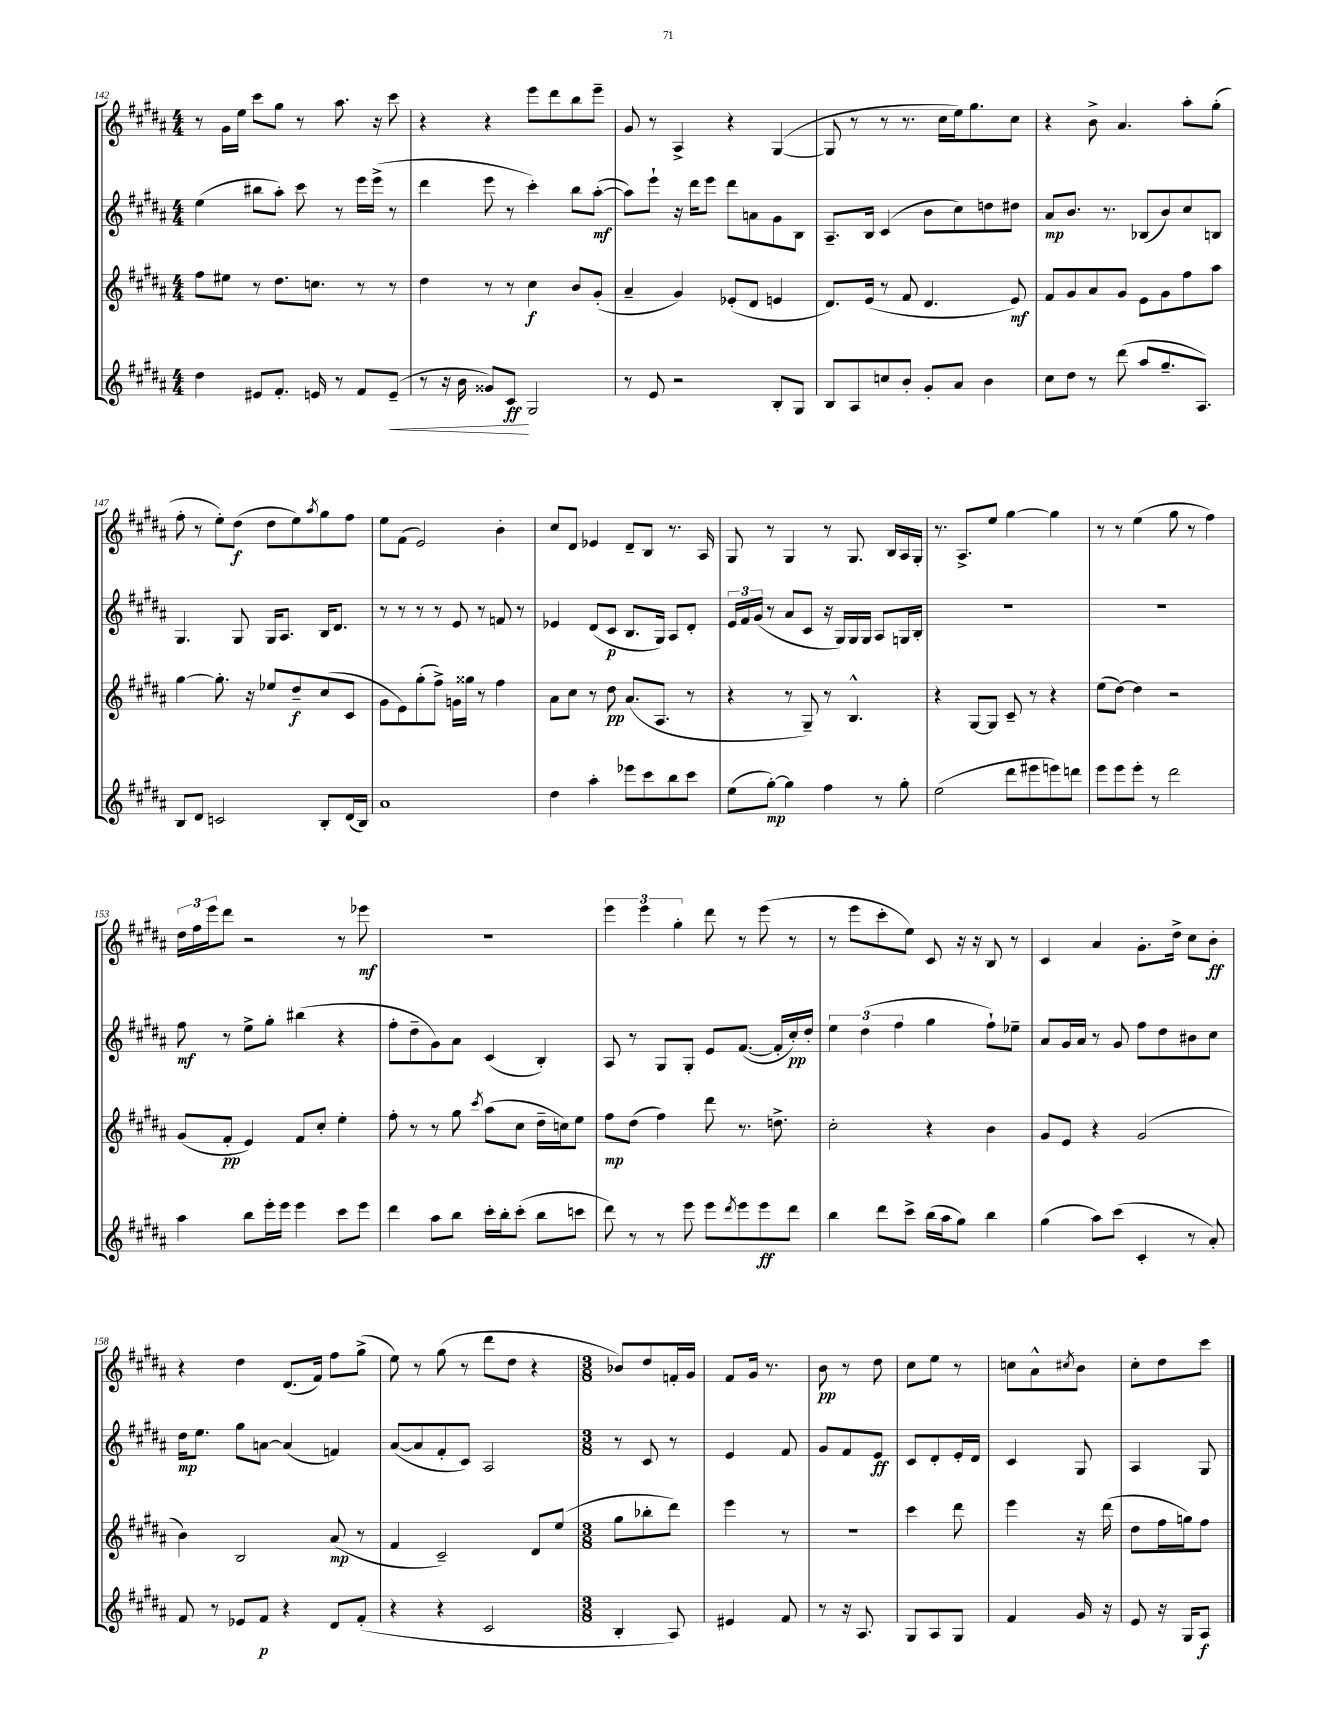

**kern	**kern	**kern	**kern
*staff4	*staff3	*staff2	*staff1
*clefG2	*clefG2	*clefG2	*clefG2
*k[f#c#g#d#a#]	*k[f#c#g#d#a#]	*k[f#c#g#d#a#]	*k[f#c#g#d#a#]
*M4/4	*M4/4	*M4/4	*M4/4
4dd#\	8ff#\L	(4ee\	8r
.	8ee#\J	.	16g#\LL
.	.	.	16ee\JJ
8e#/L	8r	8bb#\L	8ccc#\L
8.f#'/J	8.dd#\L	8aa#'\J)	8gg#\J
.	.	8ccc#\	8r
16e/	8.cc\J	.	.
8r	.	8r	8.aa#\
8f#/L	8r	16eee\LL	.
.	.	(16eee^\JJ	16r
(8e~/J	8r	8r	8ccc#\
=	=	=	=
8r	4dd#\	4ddd#\	4r
16r	.	.	.
16b\	.	.	.
8g##/L)	8r	8eee\	4r
8c#/J	8r	8r	.
2G#/	4cc#\	4ccc#'\)	8eee\L
.	.	.	8ddd#\
.	8b/L	8bb\L	8bb\
.	(8g#'/J	([8aa#'\J	8eee~\J
=	=	=	=
8r	4a#~/	8aa#\]L)	8g#/
8e/	.	8eee`\J	8r
2r	4g#/)	16r	4A#^/
.	.	16ddd#\LK	.
.	.	8eee\J	.
.	(8e-'/L	8ddd#\L	4r
.	8d#/J	8a\	.
8B'/L	4e/	8g#\	([4G#/
8G#/J	.	8B\J	.
=	=	=	=
8B/L	8.d#/L)	8.A#~/L	8G#/]
8A#/	.	.	8r
.	(16e/Jk	16B/Jk	.
8cc/	8r	(4c#/	8r
8b'/J	8f#/	.	8.r
8g#'/L	4.d#/	8b\L	.
.	.	.	16cc#\LL
8a#/J	.	8cc#\)	16ee\J)
.	.	.	8.gg#\
4b\	.	8dd\	.
.	8e/)	8dd#\J	8cc#\J
=	=	=	=
8cc#\L	8f#/L	8a#/L	4r
8dd#\J	8g#/	8.b/J	.
8r	8a#/	.	8b^\
.	.	8.r	.
(8ddd#\	8g#/J	.	4.a#/
8aa#/L	8e\L	(8B-/L	.
8.gg#~/	8g#\	8b/)	.
.	8ff#\	8cc#/	8aa#'\L
8.A#/J)	.	.	.
.	8aa#\J	8B/J	(8gg#'\J
=	=	=	=
8B/L	[4gg#\	4.G#/	8ff#'\
8d#/J	.	.	8r
2c/	8.gg#'\]	.	8ee'\L)
.	.	8G#/	(8dd#\J
.	16r	.	.
.	8ee-/L	16G#/LK	8dd#\L
.	.	8.A#/J	.
.	8dd#~/	.	8ee\)
.	.	.	8qaa#/
8B'/L	(8cc#/	16B/LK	8gg#\
.	.	8.d#/J	.
(16d#/L	8c#/J	.	8ff#\J
16B/JJ)	.	.	.
=	=	=	=
1a#	8g#\L	8r	8ee\L
.	8e\)	8r	(8f#\J
.	(8gg#'\	8r	2e/)
.	8ff#^\J)	8r	.
.	16g\LL	8e/	.
.	16gg##\JJ	.	.
.	8r	8r	.
.	4ff#\	8f/	4b'\
.	.	8r	.
=	=	=	=
4dd#\	8a#\L	4e-/	8cc#/L
.	8cc#\J	.	8d#/J
4aa#'\	8r	(8d#/L	4e-/
.	8dd#\	8c#/J	.
8eee-\L	(8.a#/L	8.B/L	8d#~/L
8ccc#\	.	.	8B/J
.	8.A#/J	16G#/Jk)	.
8bb\	.	8A#/L	8.r
8ccc#\J	8r	8d#'/J	.
.	.	.	16A#/
=	=	=	=
(8ee\L	4r	24e/LL	8G#/
.	.	24f#/	.
.	.	(24g#/JJ	.
[8gg#'\J)	.	8r	8r
4gg#\]	8r	8a#/L	4G#/
.	8G#~/)	8c#/J	.
4ff#\	8r	16r	8r
.	.	16G#/LL)	.
.	4.B^^/	16G#/	8.G#/
.	.	16G#/JJ	.
8r	.	8A#/L	.
.	.	.	16B/LL
8gg#'\	.	16G/L	16A#/
.	.	16B'/JJ	16G#'/JJ
=	=	=	=
(2ee\	4r	1r	8.r
.	.	.	8.A#^/L
.	[8G#/L	.	.
.	8G#/]J	.	8ee/J
8ddd#\L	8c#~/	.	[4gg#\
8eee#\	8r	.	.
8eee\)	4r	.	4gg#\]
8ddd\J	.	.	.
=	=	=	=
8eee\L	(8ee\L	1r	8r
8eee\	[8dd#\J)	.	8r
8eee'\J	4dd#\]	.	(4ee\
8r	.	.	.
2ddd#\	2r	.	8gg#\
.	.	.	8r
.	.	.	4ff#\)
=	=	=	=
4aa#\	(8g#/L	8ff#\	24dd#\LL
.	.	.	24ff#\
.	.	.	24eee\J
.	8f#'/J	8r	8ddd#\J
8bb\L	4e/)	8ee^\L	2r
16eee'\L	.	8gg#'\J	.
16eee\JJ	.	.	.
4eee\	8f#/L	(4bb#\	.
.	8cc#'/J	.	.
8ccc#\L	4ee'\	4r	8r
8eee\J	.	.	8eee-\
=	=	=	=
4ddd#\	8ff#'\	8ff#'\L	1r
.	8r	8dd#~\	.
8aa#\L	8r	8g#\)	.
8bb\J	8gg#\	8a#\J	.
.	8qccc#/	.	.
16ccc#'\LL	(8aa#\L	(4c#/	.
16bb'\J	.	.	.
(8ccc#'\J	8cc#\J	.	.
8bb\L	16dd#~\LL	4B'/)	.
.	16cc\J)	.	.
8ccc\J	8ee\J	.	.
=	=	=	=
8ddd#\)	8ff#\L	8A#/	6eee\
8r	(8dd#\J	8r	.
.	.	.	6eee\
8r	4ff#\)	8G#/L	.
.	.	.	6gg#'\
8eee\	.	8G#'/J	.
8eee\L	8ddd#\	8e/L	8ddd#\
8qddd#/	.	.	.
8eee\	8.r	([8.f#/J	8r
8eee\	.	.	(8eee\
.	8.dd^\	16f#'/]LL	.
8ddd#\J	.	16cc#'/)	8r
.	.	16dd#'/JJ	.
=	=	=	=
4bb\	2cc#'\	6ee\	8r
.	.	.	8eee\L
.	.	(6dd#\	.
8ddd#\L	.	.	8ccc#'\
.	.	6ff#\	.
8ccc#^\J	.	.	8ee\J)
(16bb\LL	4r	4gg#\	8c#/
16aa#\J	.	.	.
8gg#\J)	.	.	16r
.	.	.	16r
4bb\	4b\	8ff#`\L)	8B/
.	.	8ee-~\J	8r
=	=	=	=
(4gg#\	8g#/L	8a#/L	4c#/
.	8e/J	16g#/L	.
.	.	16a#/JJ	.
8aa#\L)	4r	8r	4a#/
(8ccc#\J	.	8g#/	.
4c#'/	(2g#/	8ff#\L	8.g#'\L
.	.	8dd#\	.
.	.	.	16dd#^\Jk
8r	.	8b#\	8cc#\L
8a#'/)	.	8cc#\J	8b'\J
=	=	=	=
8f#/	4b\)	16dd#\LK	4r
.	.	8.ee\J	.
8r	.	.	.
8e-/L	2B/	8gg#\L	4dd#\
8f#/J	.	[8a\J	.
4r	.	(4a/]	(8.d#/L
.	.	.	16f#/Jk)
8d#/L	(8a#/	4f/)	8ff#\L
(8f#'/J	8r	.	(8gg#^\J
=	=	=	=
4r	4f#/	([8a#/L	8ee\)
.	.	8a#/]	8r
4r	2c#~/)	8f#'/	(8gg#\
.	.	8c#/J)	8r
2c#/	.	2A#/	8ddd#\L
.	.	.	8dd#\J
.	8d#/L	.	4r
.	(8ee/J	.	.
=	=	=	=
*M3/8	*M3/8	*M3/8	*M3/8
4B'/	8gg#\L	8r	8b-/L)
.	8bb-'\	8c#/	8dd#/
8A#/)	8ddd#\J)	8r	16f'/L
.	.	.	16g#/JJ
=	=	=	=
4e#/	4eee\	4e/	8f#/L
.	.	.	16g#/Jk
.	.	.	8.r
8f#/	8r	8f#/	.
=	=	=	=
8r	4.r	8g#/L	8b\
16r	.	8f#/	8r
8.A#/	.	.	.
.	.	8e/J	8dd#\
=	=	=	=
8G#/L	4ccc#\	8c#/L	8cc#\L
8A#/	.	8d#'/	8ee\J
8G#/J	8ddd#\	16e'/L	8r
.	.	16d#/JJ	.
=	=	=	=
4f#/	4eee\	4c#/	8cc\L
.	.	.	8a#^^\
.	.	.	8qcc#/
16g#/	16r	8G#/	8b\J
16r	(16ddd#\	.	.
=	=	=	=
8e/	8dd#\L	4A#/	8cc#'\L
16r	16ff#\L	.	8dd#\
16G#/LK	16gg\J)	.	.
8A#/J	8ff#\J	8G#/	8ccc#\J
==	==	==	==
*-	*-	*-	*-
